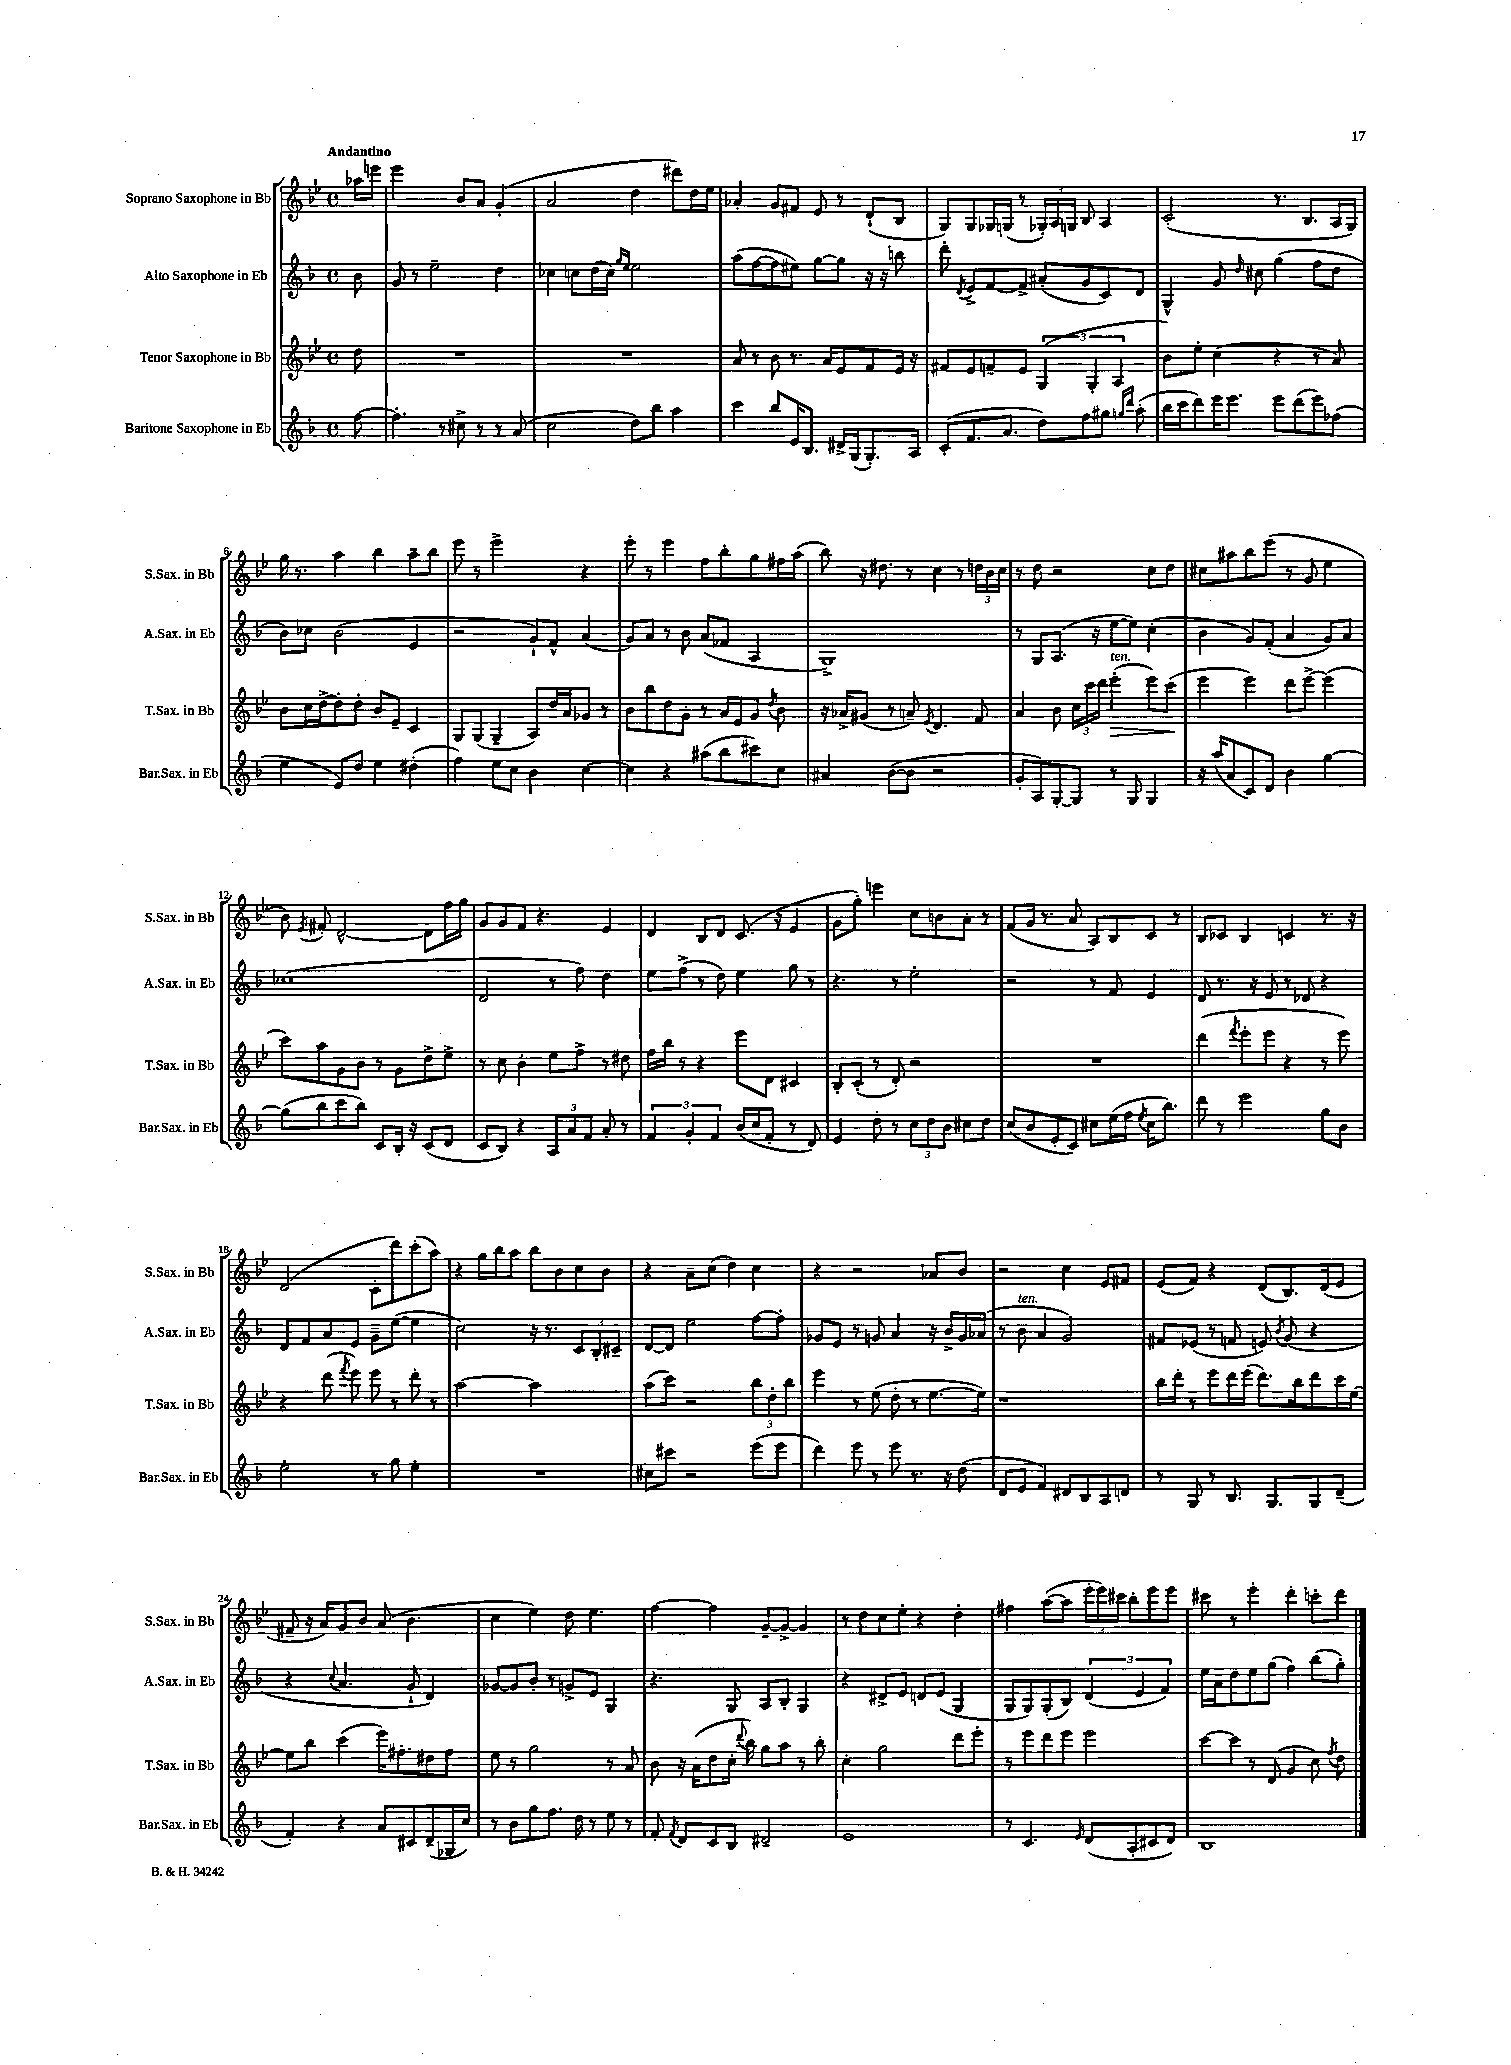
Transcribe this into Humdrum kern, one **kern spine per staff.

**kern	**kern	**dynam	**kern	**kern
*part4	*part3	*part3	*part2	*part1
*staff4	*staff3	*staff3	*staff2	*staff1
*I"Baritone Saxophone in Eb	*I"Tenor Saxophone in Bb	*	*I"Alto Saxophone in Eb	*I"Soprano Saxophone in Bb
*I'Bar.Sax. in Eb	*I'T.Sax. in Bb	*	*I'A.Sax. in Eb	*I'S.Sax. in Bb
*clefG2	*clefG2	*	*clefG2	*clefG2
*k[b-]	*k[b-e-]	*	*k[b-]	*k[b-e-]
*M4/4	*M4/4	*	*M4/4	*M4/4
*met(c)	*met(c)	*	*met(c)	*met(c)
=	=	=	=	=
!	!	!	!	!LO:TX:a:B:t=Andantino
[8ff\	8dd\	.	8b-\	16aa-X\LL
.	.	.	.	16eeen\JJ
=1	=1	=1	=1	=1
4.ff'\]	1r	.	8g/	2eee-\
.	.	.	8r	.
.	.	.	2ee~\	.
8r	.	.	.	.
8cc#X^\	.	.	.	8b-/L
8r	.	.	.	8a/J
8r	.	.	4dd\	(4g'/
(8a/	.	.	.	.
=2	=2	=2	=2	=2
2cc\	1r	.	4cc-X\	2a/
.	.	.	8ccn\L	.
.	.	.	(16dd\L	.
.	.	.	16cc\JJ)	.
.	.	.	16qqgg/LL	.
.	.	.	16qqee/JJ	.
8dd\L)	.	.	2ee\	4dd\
8bb-\J	.	.	.	.
4aa\	.	.	.	8ddd#X\L)
.	.	.	.	16dd\L
.	.	.	.	16ee-\JJ
=3	=3	=3	=3	=3
4ccc\	8a/	.	(8aa\L	4a-X'/
.	8r	.	[8ff\	.
8bb-/L	8b-\	.	8ff\]	8g/L
16e/K	8.r	.	8ee#X\J)	8f#X/J
8.B-/J	.	.	.	.
.	.	.	[8gg\L	8e-/
.	16a/KL	.	.	.
16d#X^/LL	8e-/	.	8gg\J]	8r
(16G/J	.	.	.	.
8.G'/)	8f/	.	16r	(8d`/L
.	.	.	16r	.
.	16e-/Jk	.	8bbn\	8B-/J
16A/Jk	16r	.	.	.
=4	=4	=4	=4	=4
(8c'/L	8f#X/L	.	8ddd'\	8G/L)
.	.	.	8qd/	.
8.f/	8e-/	.	8e^/L	8G/
.	8fn~/	.	[8f/	16G-X/L
8.a/J	.	.	.	(16Gn/JJ
.	8e-/J	.	8f^/J]	8r
8dd\L)	(6G/	.	(8a#X'/L	24G-X'/LL)
.	.	.	.	24A/
.	.	.	.	24Gn/JJ
8ff\	.	.	8g/	8B-/
.	6G'/	.	.	.
8gg#X\J	.	.	8c/)	4A/
.	6A/	.	.	.
16qqggn/LL	.	.	.	.
16qqddd/JJ	.	.	.	.
(8aa'\	.	.	8d/J	.
=5	=5	=5	=5	=5
16bb-\LL	8b-\L)	.	4G^^/	(2c'/
16ccc\J	.	.	.	.
8ddd\)	8ee-'\J	.	.	.
16eee\K	(4cc\	.	8g/	.
8.eee\J	.	.	.	.
.	.	.	16qqdd/	.
.	.	.	8cc#X\	.
8eee\L	4r	.	(4gg\	8.r
(8ddd\	.	.	.	.
.	.	.	.	8.B-/L
8eee\)	8r	.	8ff\L	.
(8ff-X\J	8a/)	.	8dd\J	16A/L
.	.	.	.	16G/JJ)
!!LO:LB:g=z
=6	=6	=6	=6	=6
4ee\	8b-\L	.	8b-\L)	16gg\
.	.	.	.	8.r
.	16cc\L	.	8cc-X\J	.
.	[16dd^\J	.	.	.
8e/L)	8dd'\]	.	(2b-\	4aa\
8dd/J	8dd'\J	.	.	.
4ee\	8b-/L	.	.	4bb-\
.	8e-~/J	.	.	.
(4dd#X'\	4c/	.	4e/	8aa~\L
.	.	.	.	8bb-\J
=7	=7	=7	=7	=7
4ff\)	8G/L	.	2r	8eee-\
.	(8G/J	.	.	8r
8ee\L	4G~/	.	.	2eee-^\
8cc\J	.	.	.	.
4b-\	8A/L)	.	8g`/L)	.
.	16dd/L	.	8f^^/J	.
.	16a/J	.	.	.
[4cc\	8g-X/J	.	(4a/	4r
.	8r	.	.	.
=8	=8	=8	=8	=8
4cc\]	8b-\L	.	8g/L)	8eee-'\
.	8bb-\	.	8a/J	8r
4r	8dd\	.	8r	4eee-\
.	8g'\J	.	8b-\	.
(8aa#X\L	8r	.	(8a/L	8ff\L
8bb-\	16a/LL	.	8f-X/J	8bb-'\
.	16e-/J	.	.	.
8ccc#X\)	8g/J	.	4A/	8gg\
.	8qdd/	.	.	.
8cc\J	8b-\	.	.	16ff#X\L
.	.	.	.	(16aa\JJ
=9	=9	=9	=9	=9
4a#X/	16r	.	1G^)	8bb-\)
.	16a-X^/KL	.	.	.
.	(8g#X/J	.	.	16r
.	.	.	.	8.dd#X\
([8b-\L	8r	.	.	.
8b-\J]	8an~/)	.	.	8r
.	8qe-/	.	.	.
2r	4.d/	.	.	4cc\
.	.	.	.	8r
.	8f/	.	.	24ddn\LL
.	.	.	.	24b-\
.	.	.	.	24cc\JJ
=10	=10	=10	=10	=10
8g'/L	4a/	.	8r	8r
8A/)	.	.	8G/L	8dd\
[8G'/	8b-\	.	(8.A/J	2r
8G/J]	24cc\LL	.	.	.
.	24ccc\	.	.	.
.	.	.	16r	.
.	24ddd\JJ	.	.	.
!	!LO:TX:a:i:t=ten.	!	!	!
!	!	!LO:HP:b	!	!
8r	(4eee-'\	>	[8ee\L	.
8G/	.	.	8ee\J])	.
4G/	8eee-\L)	.	(4cc'\	8cc\L
.	(8ccc\J	.	.	8dd\J
.	.	]	.	.
=11	=11	=11	=11	=11
16r	4eee-\	.	4b-\	8cc#X\L
(16aa/KL	.	.	.	.
8a/	.	.	.	8aa#X\
8c/)	4eee-\)	.	8g/L)	8bb-\
8d/J	.	.	(8f'/J	(8eee-\J
4b-\	8ddd\L	.	4a/	8r
.	[8eee-^\J	.	.	8g/
[4gg\	(4eee-\]	.	8g/L)	4ee-\
.	.	.	8a/J	.
!!LO:LB:g=z
=12	=12	=12	=12	=12
(8gg\L]	8ccc\L)	.	(1cc-X	8b-\)
.	.	.	.	8qe-/
8bb-\	8aa\	.	.	8f#X'/
8ccc\	8g\	.	.	[2d^^/
8bb-\J)	8b-\J	.	.	.
8c/L	8r	.	.	.
16B-'/Jk	8g\L	.	.	.
16r	.	.	.	.
(8c/L	8dd^\	.	.	8d\L]
8d/J	8ee-^\J	.	.	16ff\L
.	.	.	.	16gg\JJ
=13	=13	=13	=13	=13
8c/L	8r	.	2d/	8g/L
8B-/J)	8cc\	.	.	8g/
4r	4b-'\	.	.	8f/J
.	.	.	.	4.r
12A/L	8ee-\L	.	8r	.
12a/	.	.	.	.
.	8ff^\J	.	8ff\)	.
12f/J	.	.	.	.
8a'/	8r	.	4dd\	4e-/
8r	8dd#X\	.	.	.
=14	=14	=14	=14	=14
6f/	16ff\LL	.	8ee\L	4d/
.	16bb-\JJ	.	.	.
.	8r	.	(8ff^\J	.
6g'/	.	.	.	.
.	4r	.	8r	8B-/L
6f/	.	.	.	.
.	.	.	8dd\)	8d/J
(16b-/LL	8eee-\L	.	4ee\	(8.c/
16cc/J	.	.	.	.
8f'/J	8d\J	.	.	.
.	.	.	.	16r
8r	4c#X/	.	8gg\	4e-/
8d/)	.	.	8r	.
=15	=15	=15	=15	=15
4e/	8B-'/L	.	4.r	8g\L
.	(8c'/J	.	.	8gg'\J)
8dd'\	8r	.	.	4eeen\
8r	8d'/)	.	8r	.
12cc\L	2r	.	2ee'\	8cc\L
12dd\	.	.	.	.
.	.	.	.	8bn\
12b-\J	.	.	.	.
8cc#X\L	.	.	.	8a'\J
8dd\J	.	.	.	8r
=16	=16	=16	=16	=16
(8cc/L	1r	.	2r	(8f/L
8b-/	.	.	.	16g/Jk
.	.	.	.	8.r
8e'/	.	.	.	.
8c/J)	.	.	.	8a/
8cc#X\L	.	.	8r	8A/L)
(16ee\L	.	.	8f/	8B-/
16ff\JJ	.	.	.	.
8qee/	.	.	.	.
16cc#\KL	.	.	4e/	8c/J
8.bb-\J)	.	.	.	.
.	.	.	.	8r
=17	=17	=17	=17	=17
8ddd\	(4ddd\	.	8d/	8B-/L
8r	.	.	8.r	8c-X/J
.	8qfff/	.	.	.
2eee\	8eee-'\L	.	.	4B-/
.	.	.	16r	.
.	8eee-\J	.	8e/	.
.	4r	.	8r	4cn/
.	.	.	8d-X/	.
8gg\L	8r	.	4r	8.r
8b-\J	8eee-\)	.	.	.
.	.	.	.	16r
!!LO:LB:g=z
=18	=18	=18	=18	=18
2ee'\	4r	.	8d/L	(2d/
.	.	.	8f/	.
.	(8ddd\	.	8a/	.
.	8qfff/	.	.	.
.	8eee-\)	.	8e/J	.
8r	8eee-\	.	8g~\L	8c'\L
8gg\	8r	.	([8ee\J	8ddd\)
4ee'\	8ddd'\	.	4ee\]	(8ccc'\
.	8r	.	.	8aa\J)
=19	=19	=19	=19	=19
1r	[2aa\	.	2cc\)	4r
.	.	.	.	16gg\LL
.	.	.	.	16bb-\J
.	.	.	.	8aa\J
.	2aa\]	.	16r	8bb-\L
.	.	.	8.r	.
.	.	.	.	8b-\
.	.	.	12c/L	8cc\
.	.	.	12B-'/	.
.	.	.	.	8b-\J
.	.	.	12c#X~/J	.
=20	=20	=20	=20	=20
8cc#X\L	(8aa\L	.	[8d/L	4r
8ccc#X\J	8ccc\J)	.	8d/J]	.
2r	2r	.	2ee\	8a~\L
.	.	.	.	(8cc\J
.	.	.	.	4dd\)
(8eee\L	12bb-\L	.	[8ff\L	4cc\
.	12dd'\	.	.	.
8eee\J	.	.	8ff'\J]	.
.	12bb-\J	.	.	.
=21	=21	=21	=21	=21
4ddd\)	4eee-\	.	8g-X/L	4r
.	.	.	8e/J	.
8eee\	8r	.	8r	2r
8r	(8ee-\	.	8gn/	.
8eee\	8dd'\	.	4a/	.
8.r	8r	.	.	.
.	[8.ee-\L	.	16r	8a-X/L
16r	.	.	16b-^/LL	.
(8dd\	.	.	16g/	8b-/J
.	16ee-\Jk])	.	(16a-X/JJ	.
=22	=22	=22	=22	=22
8d/L	1r	.	8r	2r
!	!	!	!LO:TX:a:i:t=ten.	!
8e/J	.	.	8b-\	.
4f/)	.	.	4a/	.
8d#X/L	.	.	2g/)	4cc\
8B-/	.	.	.	.
8A/	.	.	.	8e-/L
8dn/J	.	.	.	8f#X/J
=23	=23	=23	=23	=23
8r	16bb-\LL	.	8f#X/L	(8e-/L
.	16ddd'\JJ	.	.	.
8G/	8r	.	(8e-X/J	8f/J)
8r	8eee-\L	.	8r	4r
8.B-/	16ddd\L	.	8fn/	.
.	(16eee-\JJ	.	.	.
.	8.ddd\L)	.	8en/)	(8d/L
8.G/L	.	.	.	.
.	.	.	8qb-/	.
.	.	.	(8g/	8.B-/)
.	16bb-\k	.	.	.
8G/	8ddd\	.	4r	.
.	.	.	.	(16d/k
(8d~/J	16ccc\L	.	.	8e-/J
.	[16ee-\JJ	.	.	.
!!LO:LB:g=z
=24	=24	=24	=24	=24
4f'/)	8ee-\L]	.	4r	8f#X~/
.	8bb-\J	.	.	16r
.	.	.	.	16a/KL)
.	.	.	8qqcc/	.
4r	(4ccc\	.	4.a/	8g/
.	.	.	.	8b-/J
8a/L	16eee-\KL)	.	.	(8a/
.	8.ff#X'\	.	.	.
8c#X/	.	.	8g`/	4.b-\
(8d~/	8dd#X\	.	4d/)	.
16G-X/L	8ff#\J	.	.	.
16cc/JJ)	.	.	.	.
=25	=25	=25	=25	=25
8r	8ee-\	.	[8g-X/L	4cc\
8b-\L	8r	.	8g-/]	.
8gg\	2gg\	.	8b-'/J	4ee-\)
8.ff\J	.	.	8r	.
.	.	.	8gn^/L	8dd\
16dd\	.	.	.	.
8r	.	.	8e/J	4.ee-\
8ee\	8r	.	4G/	.
8r	8a/	.	.	.
=26	=26	=26	=26	=26
8f'/	8b-\	.	4.r	[4ff\
8qf/	.	.	.	.
8d/L	16r	.	.	.
.	(16a\KL	.	.	.
8c/	8dd\	.	.	4ff\]
8B-/J	16cc'\Jk	.	8G/	.
.	8qqddd/	.	.	.
.	16bb-\)	.	.	.
2d#X~/	8gg\L	.	8A/L	[8g~/L
.	8aa\J	.	8B-'/J	8g^/J_
.	8r	.	4G/	4g/]
.	8bb-'\	.	.	.
=27	=27	=27	=27	=27
1e	4cc'\	.	4r	8r
.	.	.	.	8dd\L
.	2gg\	.	8d#X^/L	8cc\
.	.	.	8e/J	8ee-'\J
.	.	.	8dn/L	4r
.	.	.	(8e/J	.
.	8ddd\L	.	4G/	4dd'\
.	8eee-'\J	.	.	.
=28	=28	=28	=28	=28
8r	8r	.	8G/L	4ff#X\
4.c/	8eee-\L	.	8G/)	.
.	8ddd\	.	(8G'/	([8aa\L
.	8eee-\J	.	8B-/J)	8aa\J]
16qqe/	.	.	.	.
(8d/L	2eee-\	.	(6d/	24eee-'\LL
.	.	.	.	24eee-\)
.	.	.	.	24ccc#X\JJ
8A'/	.	.	.	8bb-'\L
.	.	.	6e/	.
8c#X/	.	.	.	8eee-\
.	.	.	6f/)	.
8d/J)	.	.	.	8eee-\J
=29	=29	=29	=29	=29
1B-	[8ccc\L	.	16ee\LL	8ccc#X\
.	.	.	16a\J	.
.	8ccc\J]	.	8dd\	8r
.	8r	.	8ee\	4eee-'\
.	(8d/	.	(8gg\J	.
.	4g/	.	4ff\)	4ddd'\
.	8cc\)	.	(8bb-\L	8cccn'\L
.	8qff/	.	.	.
.	8dd\	.	8gg'\J)	8ddd\J
==	==	==	==	==
*-	*-	*-	*-	*-
